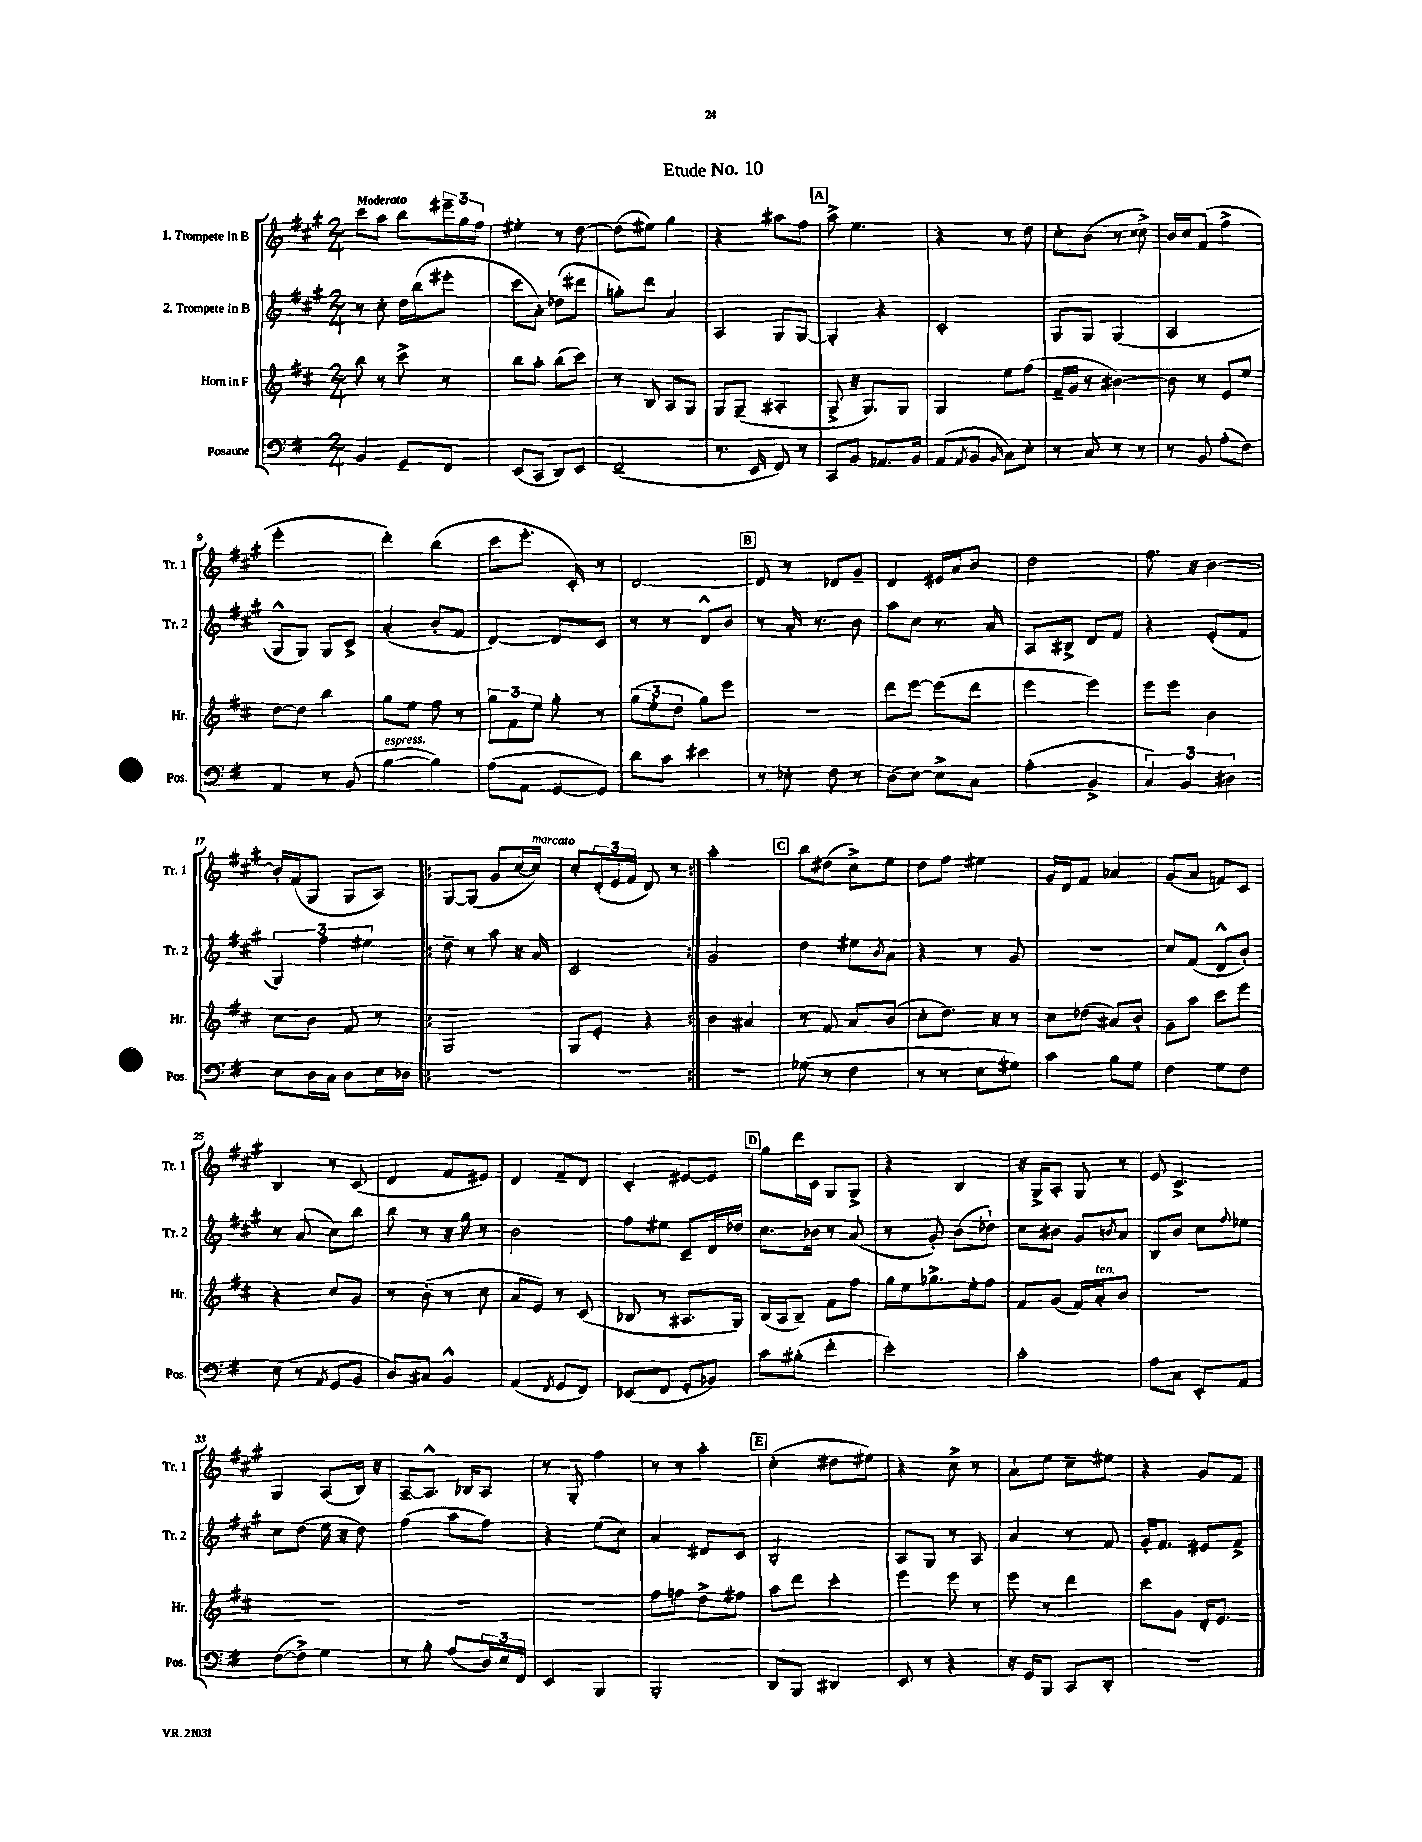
\header { title = "Etude No. 10" }
<<
\new StaffGroup <<
\new Staff = "s0" \with { instrumentName = "1. Trompete in B" shortInstrumentName = "Tr. 1" } {
    \clef treble \key a \major \numericTimeSignature \time 2/4 \tempo "Moderato"
    cis'''8 a''8 b''8 \tuplet 3/2 { eis'''16-- gis''16 fis''16 } |
    eis''4-. r8 d''8~ |
    d''8( eis''8) gis''4 |
    r4 ais''8 fis''8 |
    \mark \markup { \box "A" } a''8-> e''4. |
    r4 r8 d''8 |
    cis''8-. b'8( r8 cisis''8->) |
    b'16 cis''16 fis'8( fis''4-> |
    e'''2-. |
    d'''4-.) b''4( |
    cis'''8 e'''8.-. cis'16-.) r8 |
    d'2~ |
    \mark \markup { \box "B" } d'8 r8 des'8 gis'8-- |
    d'4 eis'16 a'16 b'8 |
    d''2 |
    fis''8. r16 b'4~ |
    b'16-. fis'16( gis8 gis8 a8) |
    \repeat volta 2 { gis8~ gis8( gis'8 cis''16~ cis''16^\markup { \italic "marcato" }) |
    cis''8-. \tuplet 3/2 { d'16-.( e'16 fis'16 } d'8) r8 | }
    a''2-. |
    \mark \markup { \box "C" } b''8 dis''8( cis''8->) e''8 |
    d''8 fis''8 eis''4 |
    gis'16 d'16 fis'8 aes'4 |
    gis'8( a'8 f'8) cis'8 |
    b4 r8 cis'8( |
    d'4 fis'8 eis'8) |
    d'4 fis'8-- d'8 |
    cis'4-. eis'8~ eis'8 |
    \mark \markup { \box "D" } gis''8 d'''16 cis'16 gis8 gis8-> |
    r4 b4 |
    r16 gis16-> a8-. gis8 r8 |
    e'8 cis'4.-> |
    gis4 a8( b16) r16 |
    a8~-- a8.-^ bes16 a8 |
    r8 gis8-. fis''4 |
    r8 r8 a''4-. |
    \mark \markup { \box "E" } cis''4-.( dis''8 eis''8) |
    r4 cis''8-> r8 |
    a'8-! e''8 cis''8-- eis''8 |
    r4 gis'8 fis'8 \bar "|." |
}
\new Staff = "s1" \with { instrumentName = "2. Trompete in B" shortInstrumentName = "Tr. 2" } {
    \clef treble \key a \major \numericTimeSignature \time 2/4
    r8 cis''8-. d''16 b''16( eis'''8-. |
    cis'''8 a'8-.) des''8( dis'''8 |
    g''8-.) d'''8 a'4 |
    a4 gis8 gis8~ |
    \mark \markup { \box "A" } gis4-. r4 |
    cis'2-. |
    gis8 gis8 gis4( |
    a2 |
    gis8-^ gis8) gis8 cis'8-> |
    a'4-.( b'8-. fis'8 |
    d'4~) d'8 cis'8 |
    r8 r8 d'8-^ b'8 |
    \mark \markup { \box "B" } r8 a'16-. r8. b'8 |
    a''8 cis''8 r8. a'16 |
    a8 bis8-> d'8 fis'8 |
    r4 e'8-.( fis'8 |
    \tuplet 3/2 { gis4) fis''4 eis''4 } |
    \repeat volta 2 { d''8-- r8 a''8 r16 a'16 |
    cis'2 | }
    gis'2 |
    \mark \markup { \box "C" } d''4 eis''8 \acciaccatura { b'8 } a'8 |
    r4 r8 gis'8 |
    R2 |
    cis''8 fis'8( d'8-^ b'8-.) |
    r8 a'8( cis''8) b''8 |
    b''8 r8 r16 gis''16 r8 |
    b'2 |
    fis''8 eis''8 cis'8-- d'16 des''16 |
    \mark \markup { \box "D" } cis''8. bes'16 r8 a'8( |
    r8 gis'8-.) b'8( des''8-!) |
    cis''8 bis'8 gis'8 \acciaccatura { b'8 } a'8 |
    b8 b'8 cis''8 \appoggiatura { fis''8 } ees''8 |
    cis''8 d''8( e''16 r16 d''8) |
    fis''4( a''8 fis''8) |
    r4 e''8( cis''8) |
    a'4 dis'8 cis'8 |
    \mark \markup { \box "E" } b2-. |
    a8 gis8 r8 a8 |
    a'4 r8 fis'8 |
    gis'16-. fis'8. eis'8 fis'8-> \bar "|." |
}
\new Staff = "s2" \with { instrumentName = "Horn in F" shortInstrumentName = "Hr." } {
    \clef treble \key d \major \numericTimeSignature \time 2/4
    b''8 r8 cis'''8-> r8 |
    b''8 a''8-. b''8( cis'''8) |
    r8 b8 a8 g8 |
    g8 g8--( ais4-. |
    \mark \markup { \box "A" } g8-> r16 g8.) g8 |
    g4 e''8 fis''8( |
    fis'16-- g'16 r8 bis'4~) |
    bis'8 r8 e'8 e''8 |
    d''8~ d''8 b''4 |
    g''8 e''8 fis''8 r8 |
    \tuplet 3/2 { g''8 fis'8 e''8 } g''8-. r8 |
    \tuplet 3/2 { g''8( e''8-. d''8 } g''8) e'''8 |
    \mark \markup { \box "B" } R2 |
    d'''8 e'''8~ e'''8( d'''8 |
    e'''4 e'''4) |
    e'''8 e'''8 b'4 |
    cis''8 b'8 fis'8 r8 |
    \repeat volta 2 { g2 |
    g8 e'8-. r4 | }
    b'4 ais'4 |
    \mark \markup { \box "C" } r8 fis'8 a'8 b'8( |
    cis''8-. d''8.) r16 r8 |
    cis''8 des''8( ais'8) b'8-. |
    g'8 a''8 cis'''8 e'''8 |
    r4 cis''8 g'8 |
    r8 b'8-.( r8 cis''8 |
    a'8 e'8) r8 cis'8( |
    bes8 r8 ais8. g16) |
    \mark \markup { \box "D" } b16( a16 b8--) fis'8 fis''8 |
    g''16 e''16 ges''8.-> e''16-. fis''8 |
    fis'8 g'8( fis'16) a'16-.^\markup { \italic "ten." } b'8 |
    R2 |
    R2 |
    R2 |
    R2 |
    fis''8 f''8 d''8-> fis''8 |
    \mark \markup { \box "E" } a''8 d'''8 cis'''4-. |
    e'''4 e'''8 r8 |
    e'''8 r8 d'''4 |
    cis'''8 g'8 d'16-. e'8. \bar "|." |
}
\new Staff = "s3" \with { instrumentName = "Posaune" shortInstrumentName = "Pos." } {
    \clef bass \key g \major \numericTimeSignature \time 2/4
    b,4 g,8-- fis,8 |
    e,8( c,8 d,8) e,8 |
    fis,2--( |
    r8. e,16 fis,8) r8 |
    \mark \markup { \box "A" } c,8 b,8 aes,8. b,16 |
    a,8( \acciaccatura { a,8 } b,8 \grace { b,16 } c8) e8-. |
    r8 c8 r8 r8 |
    r8 b,8 a8-.( fis8) |
    a,4 r8 b,8( |
    b4~^\markup { \italic "espress." } b4) |
    a8( a,8 g,8~ g,8) |
    d'8 c'8 eis'4 |
    \mark \markup { \box "B" } r8 ees8-. fis8 r8 |
    d8( e8~) e8-> c8 |
    a4-.( b,4-> |
    \tuplet 3/2 { c4) b,4 dis4 } |
    e8 d16 c16 d8 e16 des16 |
    \repeat volta 2 { R2 |
    R2 | }
    R2 |
    \mark \markup { \box "C" } ges8( r8 fis4 |
    r8 r8 e8 gis8) |
    c'4 b8 g8 |
    fis4 g8 fis8 |
    e8( r8 \acciaccatura { a,8 } g,8 b,8 |
    d8) cis8 b,4-^ |
    a,4( \acciaccatura { fis,8 } g,8 fis,8) |
    ees,8( fis,8 g,8-. bes,8) |
    \mark \markup { \box "D" } c'8 bis8-.( fis'4-. |
    e'2-.) |
    c'2-. |
    a8 c8 e,8-. a,8 |
    fis8~( fis8->) g4 |
    r8 b8-. a8( \tuplet 3/2 { d16) e16 fis,16 } |
    e,4 b,,4 |
    b,,2-. |
    \mark \markup { \box "E" } d,8 b,,8 dis,4 |
    e,8 r8 r4 |
    r16 g,16 b,,8 c,8 d,8-. |
    R2 \bar "|." |
}
>>
>>
